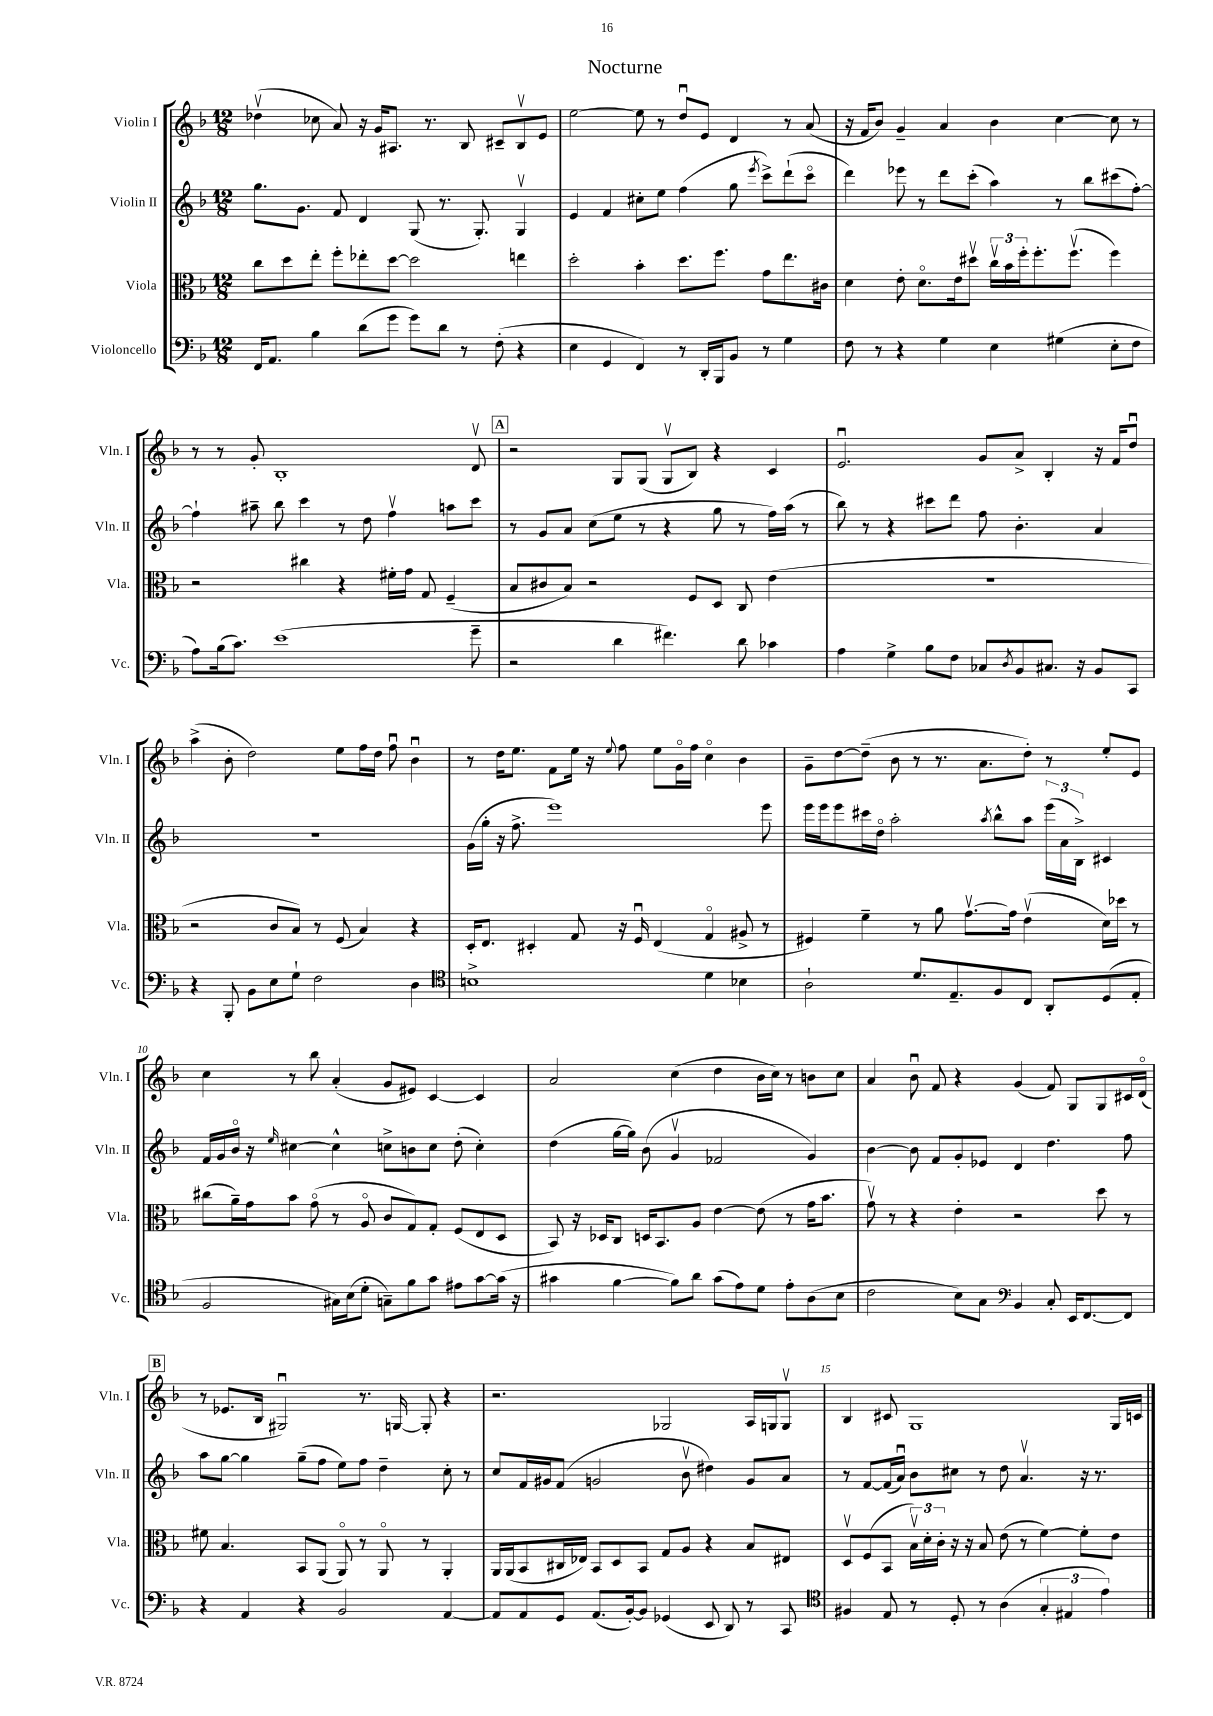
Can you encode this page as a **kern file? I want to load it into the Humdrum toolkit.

**kern	**kern	**kern	**kern
*staff4	*staff3	*staff2	*staff1
*clefF4	*clefC3	*clefG2	*clefG2
*k[b-]	*k[b-]	*k[b-]	*k[b-]
*M12/8	*M12/8	*M12/8	*M12/8
16FF/LK	8cc\L	8.gg\L	(4dd-v\
8.AA/J	.	.	.
.	8dd\	.	.
.	.	8.g\J	.
4B-\	8ee'\J	.	8cc-\
.	8ff'\L	8f/	8a/)
(8d\L	8ee-'\	4d/	16r
.	.	.	16g/LK
8g\J	[8dd\J	.	8.A#/J
8g\L)	2dd\]	(8G/	.
.	.	.	8.r
8d\J	.	8.r	.
8r	.	.	8B-/
.	.	8.G'/)	.
(8F'\	.	.	8c#~/L
4r	4ee\	4Gv/	8B-v/
.	.	.	8e/J
=	=	=	=
4E\	2dd'\	4e/	[2ee\
4GG/	.	4f/	.
4FF/)	4b-'\	8cc#'\L	8ee\]
.	.	8ee\J	8r
8r	8.dd\L	(4ff\	8ddu/L
16DD'/LL	.	.	8e/J
16BBB-/J	8.ff\J	.	.
8BB-/J	.	8gg\	4d/
.	.	8qeee/	.
8r	8g\L	8ccc^\L)	.
4G\	8.ee\	(8ddd`\	8r
.	.	8ccco\J	(8a/
.	16c#\Jk	.	.
=	=	=	=
8F\	4d\	4ddd\)	16r
.	.	.	16f/LK
8r	.	.	8b-/J)
4r	8e'\	8eee-\	4g~/
.	8.do\L	8r	.
4G\	.	8ddd\L	4a/
.	16e\k	.	.
.	8dd#v\J	(8ccc'\J	.
4E\	24ccv\LL	4aa\)	4b-\
.	24b-\	.	.
.	24ff'\J	.	.
.	8.ff'\	.	.
(4G#\	.	8r	[4cc\
.	(8.ffv\J	.	.
.	.	8bb-\L	.
8E'\L	4ff\)	(8ccc#\	8cc\]
8F\J	.	[8ff'\J)	8r
=	=	=	=
8A\L)	2r	4ff`\]	8r
(16B-\k	.	.	8r
8.c\J)	.	.	.
.	.	8aa#~\	8g'/
(1e	.	8bb-\	1B-'
.	4cc#\	4ccc\	.
.	4r	8r	.
.	.	8dd\	.
.	16f#'\LL	4ffv\	.
.	16g\JJ	.	.
.	8G/	.	.
.	(4F~/	8aa\L	.
8g~\	.	8ccc\J	8dv/
=	=	=	=
2r	8B-/L	8r	2r
.	8c#/	8g/L	.
.	8B-/J)	8a/J	.
.	2r	(8cc\L	.
4d\	.	8ee\J	8G/L
.	.	8r	(8G/J
4.f#\)	.	4r	8Gv/L
.	8F/L	.	8B-/J)
.	8D/J	8gg\	4r
8d\	8C/	8r	.
4c-\	(4e\	16ff\LL)	4c/
.	.	(16aa\JJ	.
.	.	8r	.
=	=	=	=
4A\	1.r	8bb-\)	2.eu/
.	.	8r	.
4G^\	.	4r	.
8B-\L	.	8ccc#\L	.
8F\J	.	8ddd\J	.
8C-/L	.	8ff\	8g/L
8qD/	.	.	.
8BB-/	.	4.b-'\	8a^/J
8.C#/J	.	.	4B-'/
16r	.	.	.
8BB-/L	.	4a/	16r
.	.	.	16f/LK
8CC/J	.	.	8ddu/J
=	=	=	=
4r	2r	1.r	(4aa^\
8BBB-'/	.	.	8b-'\
8BB-\L	.	.	2dd\)
8E\	8c/L	.	.
8G`\J	8B-/J)	.	.
2F\	8r	.	.
.	(8F/	.	8ee\L
.	4B-/)	.	16ff\L
.	.	.	16dd\JJ
.	.	.	8ffu\
4D\	4r	.	4b-u\
=	=	=	=
*clefC4	*	*	*
1B^	16D'/LK	(16g\LL	8r
.	8.E/J	16gg'\JJ	.
.	.	16r	16dd\LK
.	.	8.ff^\	8.ee\J
.	4D#'/	.	.
.	.	1eee)	8f\L
.	8G/	.	16ee\Jk
.	.	.	16r
.	.	.	8qqee/
.	16r	.	8ff\
.	16Fu/	.	.
.	(4E/	.	8ee\L
.	.	.	16go\L
.	.	.	16ff\JJ
4d\	4Go/	.	4cco\
4B-\	8A#^/	.	4b-\
.	8r	8eee\	.
=	=	=	=
2A`\	4F#/)	16eee\LL	8g~\L
.	.	16eee\J	.
.	.	8eee\	[8dd\
.	4f~\	16ccc#\L	(8dd~\]J
.	.	16ddo\JJ	.
.	.	2aa'\	8b-\
8.d/L	8r	.	8r
.	8a\	.	8.r
8.E~/	.	.	.
.	[8.gv\L	.	.
.	.	.	8.a\L
.	.	8qaa/	.
8F/	.	8bb-^^\L	.
.	16g\]Jk	.	.
8C/J	(4ev\	8aa\J	8dd'\J)
8AA'/L	.	(24eee\LL	8r
.	.	24a\	.
.	.	24B-^\JJ)	.
(8D/	16d\LL)	4c#/	8ee'/L
.	16dd-\JJ	.	.
8E'/J	8r	.	8e/J
=	=	=	=
2F/	(8cc#\L	16f/LL	4cc\
.	.	16g/	.
.	16a~\L)	16b-o/JJ	.
.	16g\J	16r	.
.	.	16qqee/	.
.	8b-\J	[4cc#\	8r
.	(8go\	.	8bb-\
16G#\LL)	8r	4cc#^^\]	(4a'/
(16B-\J	.	.	.
8d'\J	8Ao/	.	.
8G~\L)	8c/L	8cc^\L	8g/L
8f\	8G/)	8b\	8e#/J)
8g\J	8G'/J	8cc\J	[4c/
8e#\L	(8F/L	(8dd'\	.
[8g\	8E/	4cc'\)	4c/]
(16g\]Jk	8D/J	.	.
16r	.	.	.
=	=	=	=
4g#\	8BB-/)	(4dd\	2a/
.	16r	.	.
.	16D-/LK	.	.
[4f\	8C/J	[16gg\LL	.
.	.	16gg\]JJ)	.
.	16D/LK	(8b-\	.
.	8.BB-/	.	.
8f\]L)	.	4gv/	(4cc\
8a\J	8A/J	.	.
(8g#\L	[4e\	2f-/	4dd\
8e\)	.	.	.
8d\J	(8e\]	.	16b-\LL
.	.	.	16cc\JJ)
8e'\L	8r	.	8r
(8A\	16g\LK	4g/)	8b\L
.	8.b-\J	.	.
8B-\J	.	.	8cc\J
=	=	=	=
2c\	8gv\)	[4b-\	4a/
.	8r	.	.
.	4r	8b-\]	8b-u\
.	.	8f/L	8f/
8B-\L)	4e'\	8g'/	4r
8G\J	.	8e-/J	.
*clefF4	*	*	*
4BB-/	2r	4d/	(4g/
8C'/	.	4.dd\	8f/)
16EE/LK	.	.	8G/L
[8.FF/	.	.	.
.	8dd\	.	8G/
8FF/]J	8r	8ff\	16c#/L
.	.	.	(16do/JJ
=	=	=	=
4r	8f#\	8aa\L	8r
.	4.B-/	[8gg\J	8.e-/L
4AA/	.	4gg\]	.
.	.	.	16B-/Jk
.	.	.	2G#u/)
4r	8BB-/L	(8gg~\L	.
.	(8AA/J	8ff\J	.
2BB-/	8AAo/)	8ee\L)	.
.	8r	8ff\J	8.r
.	8AAo/	4dd~\	.
.	.	.	[16G/
.	8r	.	8G'/]
[4AA/	4AA'/	8cc'\	4r
.	.	8r	.
=	=	=	=
8AA/]L	16AA/LL	8cc/L	2.r
.	(16AA/J	.	.
8AA/	8BB-/	16f/L	.
.	.	16g#/J	.
8GG/J	16C#/L	(8f/J	.
.	16E-/JJ)	.	.
(8.AA/L	8BB-/L	2g/	.
.	8D/	.	.
[16BB-'/k)	.	.	.
8BB-/]J	8BB-/J	.	.
(4GG-/	8G/L	.	2G-/
.	8A/J	8b-v\	.
8EE/	4r	4dd#\)	.
8DD/)	.	.	.
8r	8B-/L	8g/L	16A/LL
.	.	.	16G/J
8CC/	8E#/J	8a/J	8Gv/J
=	=	=	=
*clefC4	*	*	*
4F#/	8Dv/L	8r	4B-/
.	(8F/	[8f/L	.
8E/	8BB-/J	(16f/]L	8c#/
.	.	16au/JJ)	.
8r	24B-v\LL)	8b-\L	1G
.	24d'\	.	.
.	24c'\JJ	.	.
8D'/	16r	8cc#\J	.
.	16r	.	.
8r	8B-/	8r	.
(4A\	(8e\	8dd\	.
.	8r	4.av/	.
6G'/	[4f\)	.	.
6E#/	.	.	.
.	8f'\]L	16r	.
.	.	8.r	.
6e\)	.	.	.
.	8e\J	.	16G/LL
.	.	.	16c/JJ
==	==	==	==
*-	*-	*-	*-
